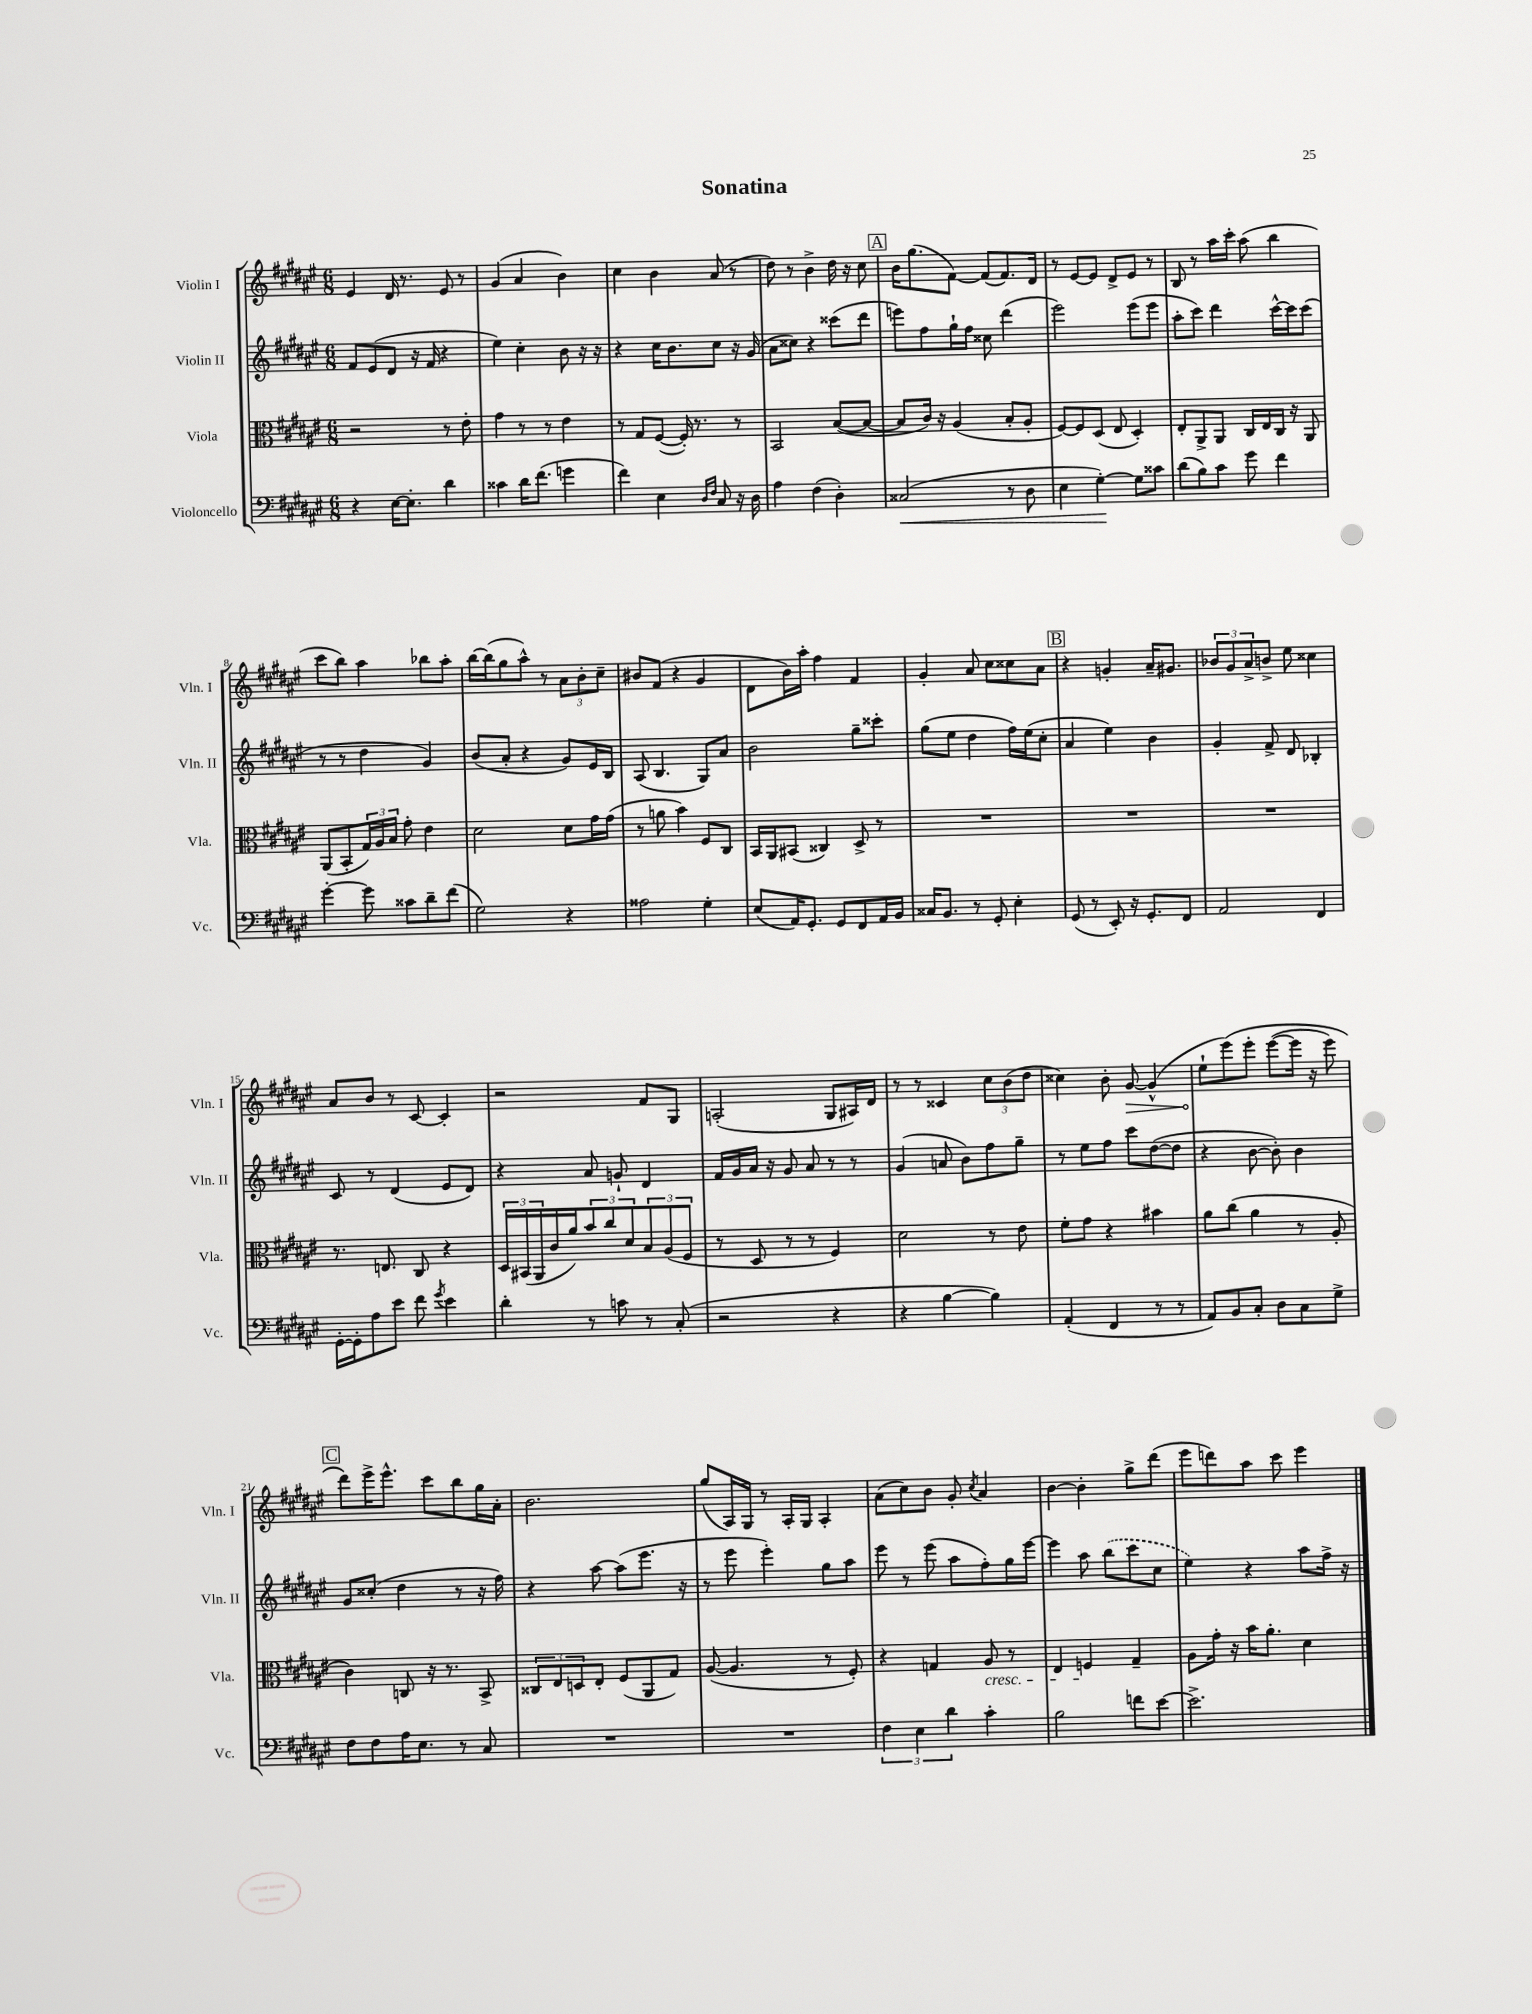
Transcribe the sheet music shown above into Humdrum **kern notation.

**kern	**kern	**kern	**kern
*staff4	*staff3	*staff2	*staff1
*clefF4	*clefC3	*clefG2	*clefG2
*k[f#c#g#d#a#e#]	*k[f#c#g#d#a#e#]	*k[f#c#g#d#a#e#]	*k[f#c#g#d#a#e#]
*M6/8	*M6/8	*M6/8	*M6/8
4r	2r	8f#	4e#
.	.	(8e#	.
[16E#	.	8d#	16d#
8.E#']	.	.	8.r
.	.	16r	.
.	.	16f#	.
4d#	8r	4r	8e#
.	8e#'	.	8r
=	=	=	=
4c##	4g#	4ee#)	(4g#
16d#	8r	4cc#'	4a#
(8.f#	.	.	.
.	8r	.	.
4g	4e#	8b	4b)
.	.	16r	.
.	.	16r	.
=	=	=	=
4f#)	8r	4r	4cc#
.	8G#	.	.
4E#	([8F#	16cc#	4b
.	.	8.b	.
.	16F#'])	.	.
.	8.r	.	.
16qqD#	.	.	.
16qqF#	.	.	.
8C#	.	8cc#	(8a#
16r	8r	16r	8r
16D#	.	(16g#	.
=	=	=	=
4A#	2BB	8a#	8dd#)
.	.	8cc##)	8r
(4F#	.	4r	4b^
4D#')	([8B	(8ccc##	16dd#
.	.	.	16r
.	8B_	8ddd#	8cc#
=	=	=	=
(2C##	8B]	8eee)	16b
.	.	.	(8.gg#
.	16c#)	8ff#	.
.	16r	.	.
.	(4A#	16gg#`	[8f#)
.	.	16ff#	.
.	.	8cc##	(8f#]
8r	8B'	(4ddd#	8.f#)
8D#	8A#'	.	.
.	.	.	16d#
=	=	=	=
4E#	[8F#)	2eee#)	8r
.	8F#]	.	[8e#
[4G#')	(8D#	.	8e#]
.	8E#	.	8d#^
8G#]	4D#')	(8eee#	8e#
8c##	.	8eee#	8r
=	=	=	=
(8d#	8E#'	8aa#'	8B
8B)	8AA#^	8ccc#)	8r
8c#	8AA#	4ddd#	16aa#
.	.	.	16ccc#'
8g#	16C#	.	(8aa#
.	16E#	.	.
4f#	16C#	[16ccc#^^	4bb
.	16r	16ccc#]	.
.	8AA#	(8ccc#	.
=	=	=	=
[4g#'	(8AA#	8r	8ccc#
.	8BB'	8r	8bb)
8g#]	24G#)	4dd#	4aa#
.	24A#	.	.
.	24B	.	.
8c##	8g#'	.	.
8d#~	4e#	4g#)	8bb-
(8f#	.	.	8aa#'
=	=	=	=
2G#)	2d#	(8b	[16bb
.	.	.	(16bb]
.	.	8a#'	8gg#
.	.	4r	8aa#^^)
.	.	.	8r
4r	8d#	8g#)	12a#
.	.	.	12b'
.	16g#	16e#	.
.	.	.	12cc#~
.	(16g#	16B	.
=	=	=	=
2A##	8r	(8A#	8b#
.	8a	4.B	(8f#
.	4b)	.	4r
4G#'	8F#	8G#)	4g#
.	8C#	8a#	.
=	=	=	=
(8E#	16BB	2b	8d#
.	16AA#	.	.
16AA#)	(8BB#	.	16b)
8.GG#'	.	.	16aa#'
.	4C##)	.	4ff#
8GG#	.	.	.
8FF#	8D#^	8gg#~	4f#
16AA#	8r	8ccc##'	.
16BB	.	.	.
=	=	=	=
16C##	2.r	(8gg#	4g#'
8.BB	.	.	.
.	.	8ee#	.
8r	.	4dd#	8a#
8GG#'	.	.	8cc#
4E#'	.	16ff#)	8cc##
.	.	(16ee#	.
.	.	8cc#'	8a#
=	=	=	=
(8GG#	2.r	4a#	4r
8r	.	.	.
8EE#')	.	4ee#)	4g'
16r	.	.	.
8.GG#'	.	.	.
.	.	4b	16a#~
.	.	.	8.g#
8FF#	.	.	.
=	=	=	=
2AA#	2.r	4g#'	12b-
.	.	.	12g#
.	.	.	12a#^
.	.	8f#^	8b^
.	.	8d#	8ee#
4FF#	.	4B-'	4cc##
=	=	=	=
[16GG#'	8.r	8c#	8a#
16GG#']	.	.	.
8A#	.	8r	8b
.	8.E	.	.
8e#	.	(4d#	8r
8f#	8C#	.	[8c#
8qg#	.	.	.
4e#	4r	8e#	4c#']
.	.	8d#)	.
=	=	=	=
4d#'	24D#	4r	2r
.	(24BB#	.	.
.	24AA#	.	.
.	16c#	.	.
.	16a#)	.	.
8r	12b	8a#	.
.	12cc#	.	.
8c	.	8g`	.
.	12d#	.	.
8r	12B	4d#	8f#
.	(12A#	.	.
(8C#'	.	.	8G#
.	12F#	.	.
=	=	=	=
2r	8r	16f#	(2A'
.	.	16g#	.
.	8D#	16a#	.
.	.	16r	.
.	8r	8g#	.
.	8r	8a#	.
4r	4F#)	8r	8G#
.	.	8r	16A#)
.	.	.	16d#
=	=	=	=
4r	2d#	(4g#	8r
.	.	.	8r
[4B	.	8a	4c##
.	.	8b)	.
4B])	8r	8ff#	12cc#
.	.	.	(12b
.	8e#	8gg#~	.
.	.	.	12dd#
=	=	=	=
(4AA#'	8f#'	8r	4cc##)
.	8g#	8ee#	.
4FF#	4r	8ff#	8b'
.	.	8ccc#	[8g#
8r	4b#	([8dd#	(4g#^^]
8r	.	8dd#]	.
=	=	=	=
8AA#)	8a#	4r	8ee#`
8BB	(8cc#	.	&(8eee#)
8C#'	4a#	[8b	8eee#'
8D#	.	8b'])	([8eee#
8C#	8r	4b	16eee#]
.	.	.	16r
8G#^	8A#'	.	8eee#)
=	=	=	=
8F#	4c#)	8g#	8ddd#&)
8F#	.	(8cc##'	16eee#^
.	.	.	8.eee#^^
16A#	8C	4dd#	.
8.E#	.	.	.
.	16r	.	8ccc#
.	8.r	.	.
8r	.	8r	8bb
8C#	8BB^	16r	16gg#
.	.	16ff#)	16a#'
=	=	=	=
2.r	12C##	4r	2.b
.	12E#	.	.
.	12D	.	.
.	8E#'	[8aa#	.
.	(8F#	(8aa#]	.
.	8AA#	8.eee#	.
.	8G#)	.	.
.	.	16r	.
=	=	=	=
2.r	([8A#	8r	(8gg#
.	4.A#]	8eee#	16A#)
.	.	.	16G#
.	.	4eee#')	8r
.	.	.	16A#'
.	.	.	16G#
.	8r	8gg#	4A#'
.	8F#')	8aa#	.
=	=	=	=
6F#	4r	8eee#	(8a#
.	.	8r	8cc#)
6E#	.	.	.
.	4G	(8eee#	8b
6d#	.	.	.
.	.	8aa#	8g#'
.	.	.	8qcc#
4c#'	8A#	8ff#')	4a#
.	8r	16gg#	.
.	.	[16eee#	.
=	=	=	=
2B	4E#	4eee#]	[4b
.	4F	8aa#	4b']
.	.	(8bb	.
8f	4G#~	8ccc#	8gg#^
[8e#	.	8cc#	(8ddd#
=	=	=	=
2.e#^]	8A#	4ee#)	8eee#
.	16g#'	.	8ddd)
.	16r	.	.
.	16b	4r	8aa#
.	8.a#'	.	.
.	.	.	8ccc#
.	4d#	8aa#	4eee#
.	.	16ff#^	.
.	.	16r	.
==	==	==	==
*-	*-	*-	*-
